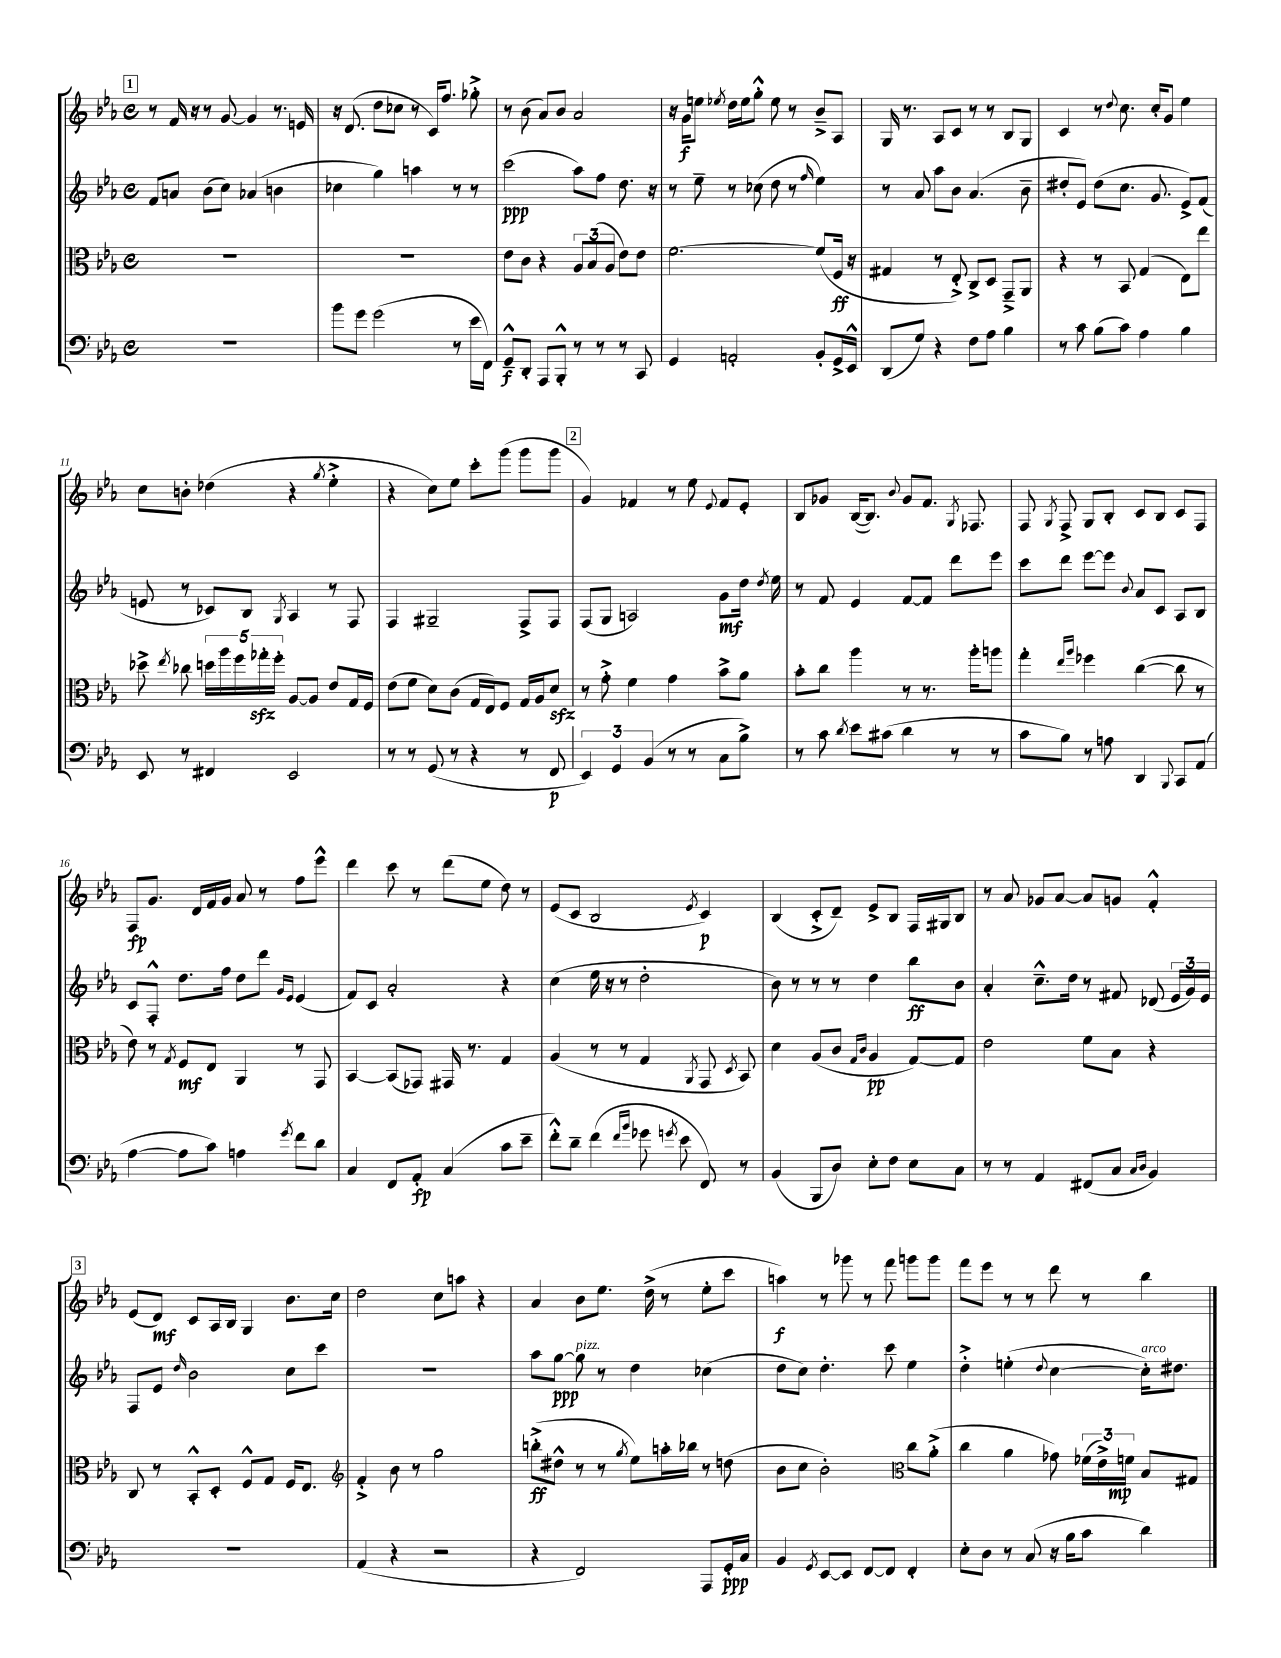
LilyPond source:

<<
\new StaffGroup <<
\new Staff = "s0" {
    \clef treble \key ees \major \defaultTimeSignature \time 4/4
    \autoBeamOff \mark \markup { \box "1" } r8 f'16 r16 r8 g'8~ g'4 r8. e'16 |
    r16 d'8.( d''8[ ces''8] r8 c'16[) f''8.] ges''8-.-> |
    r8 bes'8( aes'8[) bes'8] aes'2 |
    r16 g'16[\f e''8] \acciaccatura { ees''8 } d''16[ ees''16 g''8]-.-^ ees''8 r8 bes'8[---> aes8] |
    g16 r8. aes8[ c'8] r8 r8 bes8[ g8] |
    c'4 r8 \appoggiatura { d''8 } c''8. c''16[-. g'8] ees''4 |
    c''8[ b'8]-. des''4( r4 \acciaccatura { g''8 } ees''4-.-> |
    r4 c''8[) ees''8] c'''8[-. g'''8]( g'''8[ g'''8] |
    \mark \markup { \box "2" } g'4) fes'4 r8 ees''8 \appoggiatura { ees'8 } fes'8[ ees'8]-. |
    bes8[ ges'8] bes16[~( bes8.]) \appoggiatura { bes'8 } ges'8[ f'8.] \acciaccatura { g8 } fes8. |
    f8 \acciaccatura { g8 } f8-> g8[ bes8]-. c'8[ bes8] c'8[ f8] |
    f8[\fp g'8.] d'16[ f'16 g'16] aes'8 r8 f''8[ ees'''8]-^ |
    d'''4 c'''8 r8 d'''8[( ees''8] d''8) r8 |
    ees'8[( c'8] bes2 \acciaccatura { ees'8 } c'4\p) |
    bes4( c'8[-.-> d'8]--) ees'8[-> bes8] f16[ gis16 bes8] |
    r8 aes'8 ges'8[ aes'8]~ aes'8[ g'8] f'4-.-^ |
    \mark \markup { \box "3" } ees'8[( d'8]\mf) c'8[ aes16 bes16] g4 bes'8.[ c''16] |
    d''2 c''8[ a''8] r4 |
    aes'4 bes'8[ ees''8.] d''16->( r8 ees''8[-. c'''8] |
    a''4\f) r8 ges'''8 r8 f'''8 g'''8[ g'''8] |
    f'''8[ ees'''8] r8 r8 d'''8 r8 bes''4 \bar "|." |
}
\new Staff = "s1" {
    \clef treble \key ees \major \defaultTimeSignature \time 4/4
    \autoBeamOff \mark \markup { \box "1" } f'8[ a'8] bes'8[( c''8]) aes'4( b'4 |
    ces''4 g''4) a''4 r8 r8 |
    c'''2\ppp( aes''8[) f''8] d''8. r16 |
    r8 ees''8-- r8 ces''8( d''8 r8 \grace { f''16 } ees''4) |
    r8 aes'8 aes''8[ bes'8] aes'4.( bes'8-- |
    dis''8[-. ees'8]) dis''8[( c''8.] g'8. ees'8[->) f'8]( |
    e'8 r8 ces'8[) bes8] \acciaccatura { g8 } aes4 r8 f8 |
    f4 gis2-- f8[-> f8] |
    \mark \markup { \box "2" } f8[( g8] a2) g'8[\mf d''16] \acciaccatura { d''8 } ees''16 |
    r8 f'8 ees'4 f'8[~ f'8] d'''8[ ees'''8] |
    c'''8[ d'''8] ees'''8[~ ees'''8] \appoggiatura { bes'8 } aes'8[ c'8] aes8[ bes8] |
    c'8[ f8]-.-^ d''8.[ f''16] d''8[ d'''8] \grace { g'16[ ees'16] } ees'4( |
    f'8[) c'8] aes'2-. r4 |
    c''4( ees''16 r16 r8 d''2-. |
    bes'8) r8 r8 r8 d''4 bes''8[\ff bes'8] |
    aes'4-. c''8.[---^ d''16] r8 fis'8 des'8( \tuplet 3/2 { ees'16[ g'16) ees'16] } |
    \mark \markup { \box "3" } f8[ ees'8] \grace { d''16 } bes'2 c''8[ c'''8] |
    R1 |
    aes''8[ g''8]~\ppp g''8^\markup { \italic "pizz." } r8 d''4 ces''4( |
    d''8[ c''8]) d''4.-. c'''8 ees''4 |
    d''4-.-> e''4-.( \appoggiatura { d''8 } c''4~ c''16[-.^\markup { \italic "arco" }) dis''8.] \bar "|." |
}
\new Staff = "s2" {
    \clef alto \key ees \major \defaultTimeSignature \time 4/4
    \autoBeamOff \mark \markup { \box "1" } R1 |
    R1 |
    ees'8[ c'8] r4 \tuplet 3/2 { aes8[ bes8( aes8] } ees'8[) ees'8] |
    f'2.~ f'8[( f16]\ff r16 |
    gis4 r8 ees8-.->) c8[-> d8] g,8[---> aes,8] |
    r4 r8 bes,8 g4( ees8[) ees''8] |
    des''8-> \acciaccatura { ees''8 } ces''8 \tuplet 5/4 { d''16[ aes''16 f''16 ges''16-.\sfz f''16]-. } aes8[~ aes8] ees'8[ g16 f16] |
    ees'8[( f'8] d'8[) c'8]( g16[ ees16) f8] g16[ aes16 d'8]\sfz |
    \mark \markup { \box "2" } r8 g'8-.-> f'4 g'4 bes'8[-> aes'8] |
    bes'8[-. c''8] aes''4 r8 r8. aes''16[-. a''8] |
    g''4-. \grace { ees''16[ aes''16] } fes''4 c''4~( c''8 r8 |
    ees'8) r8 \acciaccatura { g8 } f8[\mf ees8] aes,4 r8 g,8 |
    bes,4~ bes,8[( ges,8]) gis,16 r8. g4 |
    aes4( r8 r8 g4 \acciaccatura { aes,8 } g,8 \acciaccatura { d8 } bes,8) |
    d'4 aes8[( c'8] \grace { g16[ c'16] } aes4\pp g8[~) g8] |
    ees'2 f'8[ bes8] r4 |
    \mark \markup { \box "3" } c8 r8 bes,8[-.-^ d8]-. f8[-^ g8] f16[ ees8.] |
    \clef treble f'4-.-> bes'8 r8 g''2 |
    b''8[-.->\ff( dis''8]-^ r8 r8 \acciaccatura { g''8 } ees''8[) a''16-. bes''16] r8 d''8( |
    bes'8[ c''8] bes'2-.) \clef alto c''8[ aes'8]-.->( |
    c''4 aes'4 ges'8) \tuplet 3/2 { fes'16[( ees'16->) f'16]\mp } bes8[ gis8] \bar "|." |
}
\new Staff = "s3" {
    \clef bass \key ees \major \defaultTimeSignature \time 4/4
    \autoBeamOff \mark \markup { \box "1" } R1 |
    bes'8[ g'8] g'2( r8 ees'16[ f,16]) |
    g,8[---^\f d,8]-. aes,,8[ bes,,8]-.-^ r8 r8 r8 c,8 |
    g,4 a,2-. bes,8[-. g,16-> ees,16]-^ |
    d,8[( g8]) r4 f8[ aes8] bes4 |
    r8 c'8 bes8[( c'8]) aes4 bes4 |
    ees,8 r8 fis,4 ees,2 |
    r8 r8 g,8( r8 r4 r8 f,8\p |
    \mark \markup { \box "2" } \tuplet 3/2 { ees,4) g,4 bes,4( } r8 r8 c8[ bes8]->) |
    r8 c'8 \acciaccatura { d'8 } ees'8[ cis'8]( d'4 r8 r8 |
    c'8[ bes8]) r8 a8 d,4 \appoggiatura { bes,,8 } c,8[ aes,8]( |
    aes4~ aes8[ c'8]) a4 \acciaccatura { g'8 } f'8[ d'8] |
    c4 f,8[ aes,8]-.\fp c4( c'8[ ees'8]-- |
    f'8[-.-^) d'8]-- f'4( \grace { f'16[ bes'16] } ges'8 \acciaccatura { g'8 } ees'8 f,8) r8 |
    bes,4( bes,,8[ d8]) ees8[-. f8] ees8[ c8] |
    r8 r8 aes,4 fis,8[( c8] \grace { c16[ d16] } bes,4) |
    \mark \markup { \box "3" } R1 |
    aes,4( r4 r2 |
    r4 f,2) aes,,8[ g,16-.\ppp c16] |
    bes,4 \acciaccatura { g,8 } ees,8[~ ees,8] f,8[~ f,8] f,4-. |
    ees8[-. d8] r8 c8( r16 bes16[ c'8] d'4) \bar "|." |
}
>>
>>
\layout { \context { \Score currentBarNumber = #5 } }
